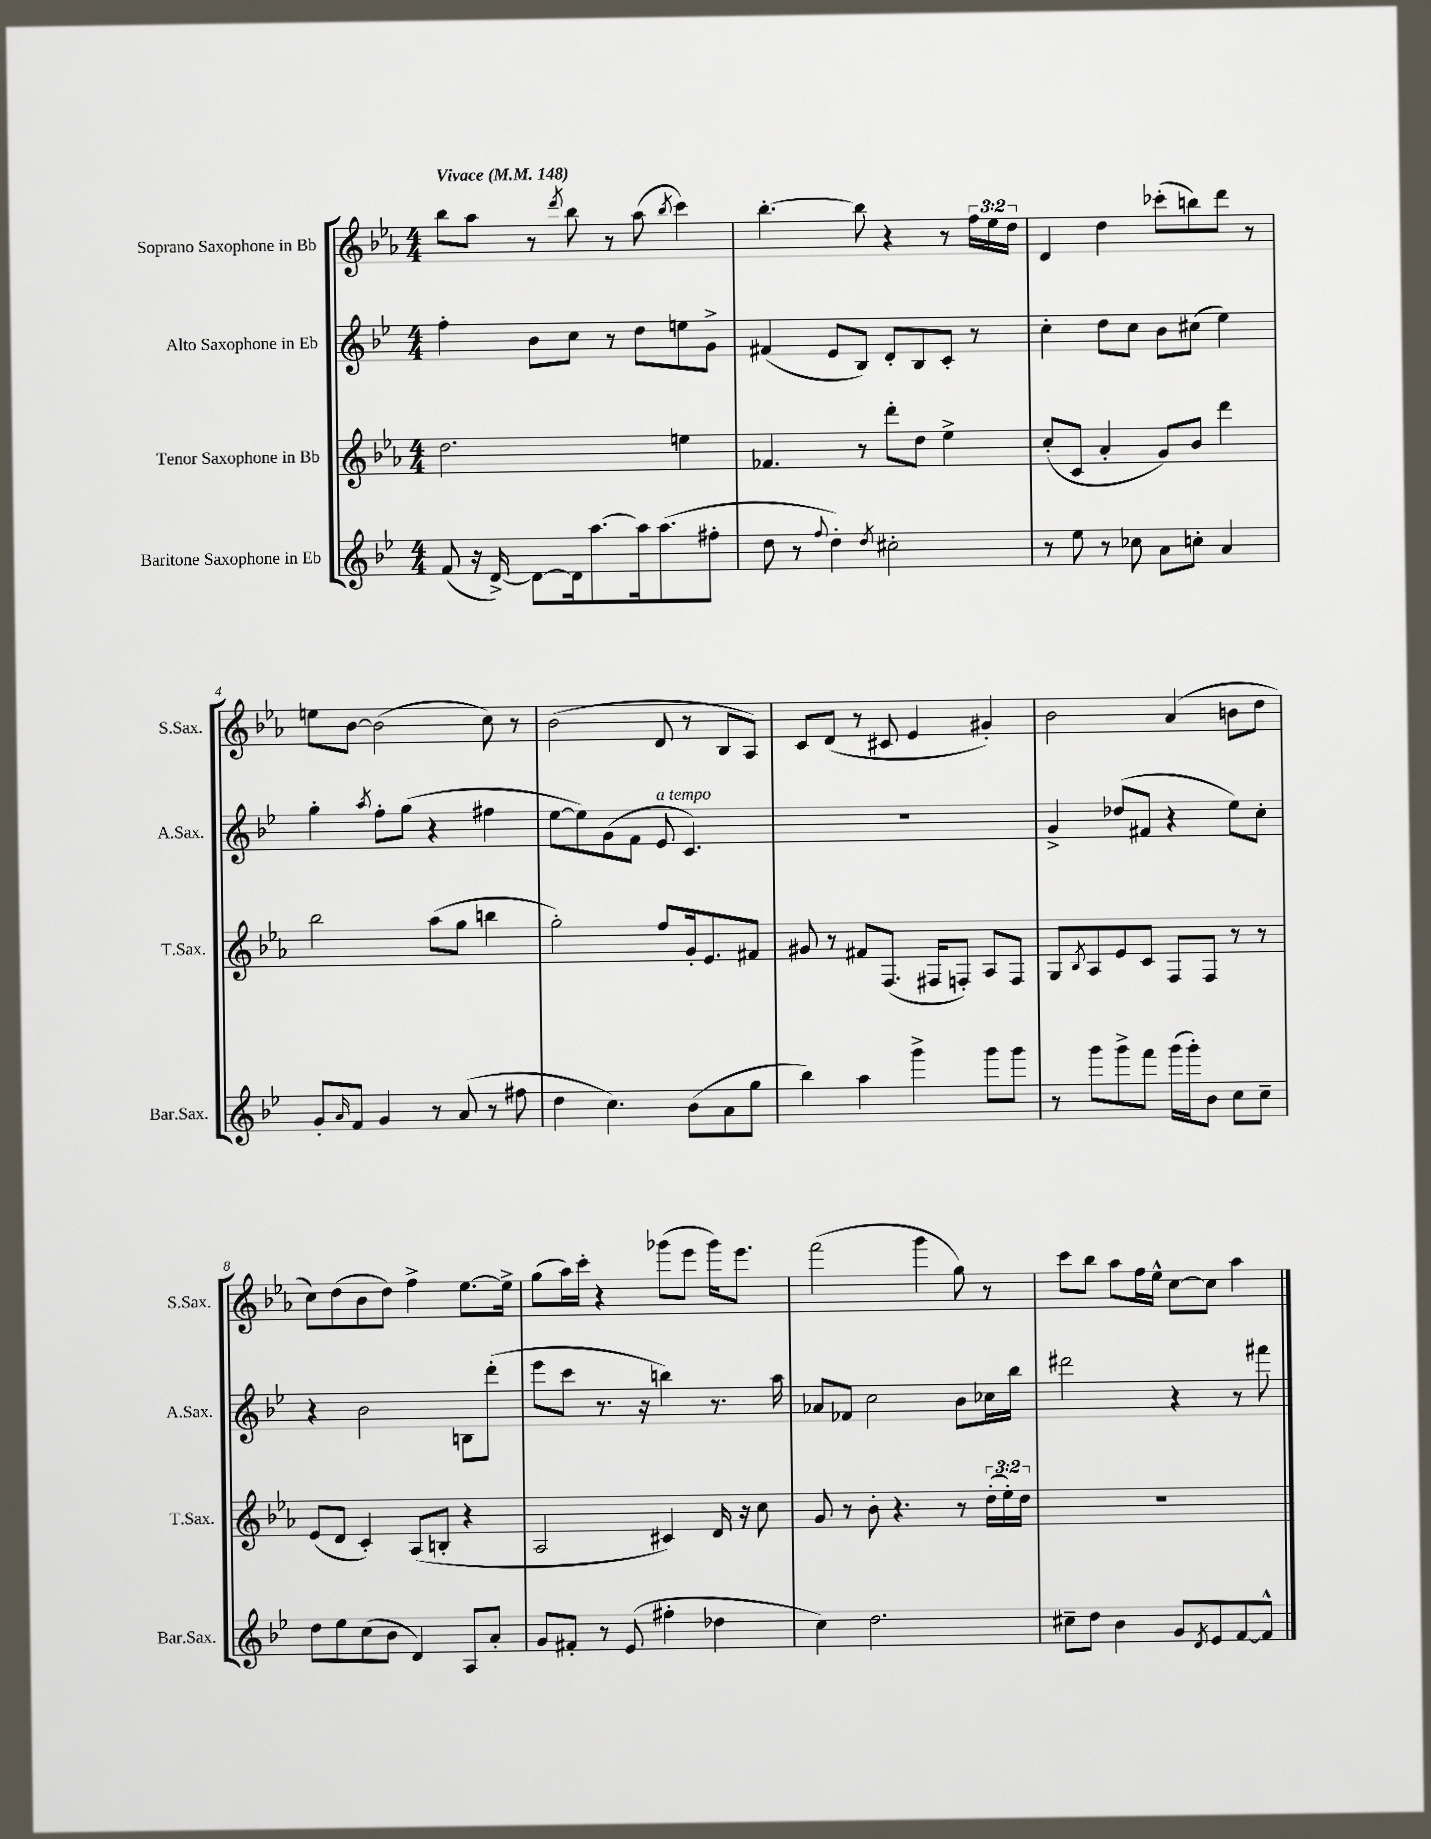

**kern	**kern	**kern	**kern
*part4	*part3	*part2	*part1
*staff4	*staff3	*staff2	*staff1
*I"Baritone Saxophone in Eb	*I"Tenor Saxophone in Bb	*I"Alto Saxophone in Eb	*I"Soprano Saxophone in Bb
*I'Bar.Sax.	*I'T.Sax.	*I'A.Sax.	*I'S.Sax.
*clefG2	*clefG2	*clefG2	*clefG2
*k[b-e-]	*k[b-e-a-]	*k[b-e-]	*k[b-e-a-]
*M4/4	*M4/4	*M4/4	*M4/4
*MM148	*MM148	*MM148	*MM148
=1	=1	=1	=1
!	!	!	!LO:TX:a:B:t=Vivace
(8f/	2.dd\	4ff'\	8bb-\L
16r	.	.	8aa-\J
[16d^/)	.	.	.
8d\L_	.	8b-\L	8r
.	.	.	8qddd/
16d\k]	.	8cc\J	8bb-\
[8.aa\	.	.	.
.	.	8r	8r
16aa\k]	.	8dd\L	(8aa-\
(8.aa\	.	.	.
.	.	.	8qbb-/
.	4een\	8een\	4ccc\)
8ff#X'\J	.	8g^\J	.
=2	=2	=2	=2
8dd\	4.f-X/	(4f#X/	[4.bb-'\
8r	.	.	.
8qqff/	.	.	.
4dd'\)	.	8e-/L	.
.	8r	8B-/J)	8bb-\]
8qdd/	.	.	.
2cc#X'\	8ddd'\L	8d'/L	4r
.	8dd\J	8B-/	.
.	4ee-^\	8c'/J	8r
.	.	8r	24ff\LL
.	.	.	24ee-\
.	.	.	24dd\JJ
=3	=3	=3	=3
8r	(8cc'/L	4cc'\	4d/
8ee-\	8c/J	.	.
8r	4a-'/	8dd\L	4dd\
8cc-X\	.	8cc\J	.
8a\L	8g/L)	8b-\L	(8ccc-X'\L
8ccn'\J	8b-/J	(8cc#X\J	8bbn\)
4a/	4ddd\	4ee-\)	8ddd\J
.	.	.	8r
!!LO:LB:g=z
=4	=4	=4	=4
8g'/L	2bb-\	4gg'\	8een\L
16qqa/	.	.	.
8f/J	.	.	[8b-\J
.	.	8qaa/	.
4g/	.	8ff'\L	(2b-\]
.	.	(8gg\J	.
8r	(8aa-\L	4r	.
(8a/	8gg\J	.	.
8r	4bbn\	4ff#X\	8cc\)
8ff#X\	.	.	8r
=5	=5	=5	=5
4dd\	2gg'\)	[8ee-\L	(2b-\
.	.	8ee-\])	.
4.cc\)	.	(8g\	.
.	.	8f\J	.
!	!	!LO:TX:a:i:t=a tempo	!
.	8ff/L	8e-/	8d/
(8b-\L	16g'/k	4.c/)	8r
.	8.e-/	.	.
8a\	.	.	8B-/L
8gg\J	8f#X/J	.	8A-/J)
=6	=6	=6	=6
4bb-\)	8g#X/	1r	8c/L
.	8r	.	(8d/J
4aa\	8f#X/L	.	8r
.	(8.F/J	.	8c#X/
4ggg^\	.	.	4e-/
.	16F#X/KL	.	.
.	8Fn'/J)	.	.
8ggg\L	8A-/L	.	4g#X'/)
8ggg\J	8F/J	.	.
=7	=7	=7	=7
8r	8G/L	4g^/	2b-\
.	8qB-/	.	.
8ggg\L	8A-/	.	.
8ggg^\	8e-/	(8dd-X/L	.
8fff\J	8c/J	8f#X/J	.
(16ggg\LL	8F/L	4r	(4a-/
16ggg'\J)	.	.	.
8b-\J	8F/J	.	.
8cc\L	8r	8ee-\L)	8bn\L
8cc~\J	8r	8cc'\J	8dd\J
!!LO:LB:g=z
=8	=8	=8	=8
8dd\L	(8e-/L	4r	8cc\L)
8ee-\	8d/J	.	(8dd\
(8cc\	4c'/)	2b-\	8b-\
8b-\J	.	.	8dd\J)
4d/)	(8A-/L	.	4ff^\
.	8Bn'/J	.	.
8A/L	4r	8Bn\L	[8.ee-\L
8a'/J	.	(8ddd'\J	.
.	.	.	16ee-^\Jk]
=9	=9	=9	=9
8g/L	2A-/	8eee-\L	(8gg\L
8f#X'/J	.	8ccc\J	16aa-\L)
.	.	.	16ccc'\JJ
8r	.	8.r	4r
(8e-/	.	.	.
.	.	16r	.
4ff#X'\	4c#X/)	4bbn\)	(8ggg-X\L
.	.	.	8eee-\J
4dd-X\	16d/	8.r	16ggg-\KL)
.	16r	.	8.eee-\J
.	8cc\	.	.
.	.	16aa\	.
=10	=10	=10	=10
4cc\)	8g/	8a-X/L	(2fff\
.	8r	8f-X/J	.
2.dd\	8b-'\	2cc\	.
.	4.r	.	.
.	.	.	4ggg\
.	8r	8b-\L	8gg\)
.	(24dd'\LL	16cc-X\L	8r
.	24ee-'\)	.	.
.	.	16bb-\JJ	.
.	24dd\JJ	.	.
=11	=11	=11	=11
8cc#X~\L	1r	2ddd#X\	8ccc\L
8dd\J	.	.	8bb-\J
4b-\	.	.	8aa-\L
.	.	.	16ff\L
.	.	.	16ee-^^\JJ
8g/L	.	4r	[8cc\L
8qd/	.	.	.
8e-/	.	.	8cc\J]
[8f/	.	8r	4aa-\
8f^^/J]	.	8fff#X\	.
==	==	==	==
*-	*-	*-	*-
